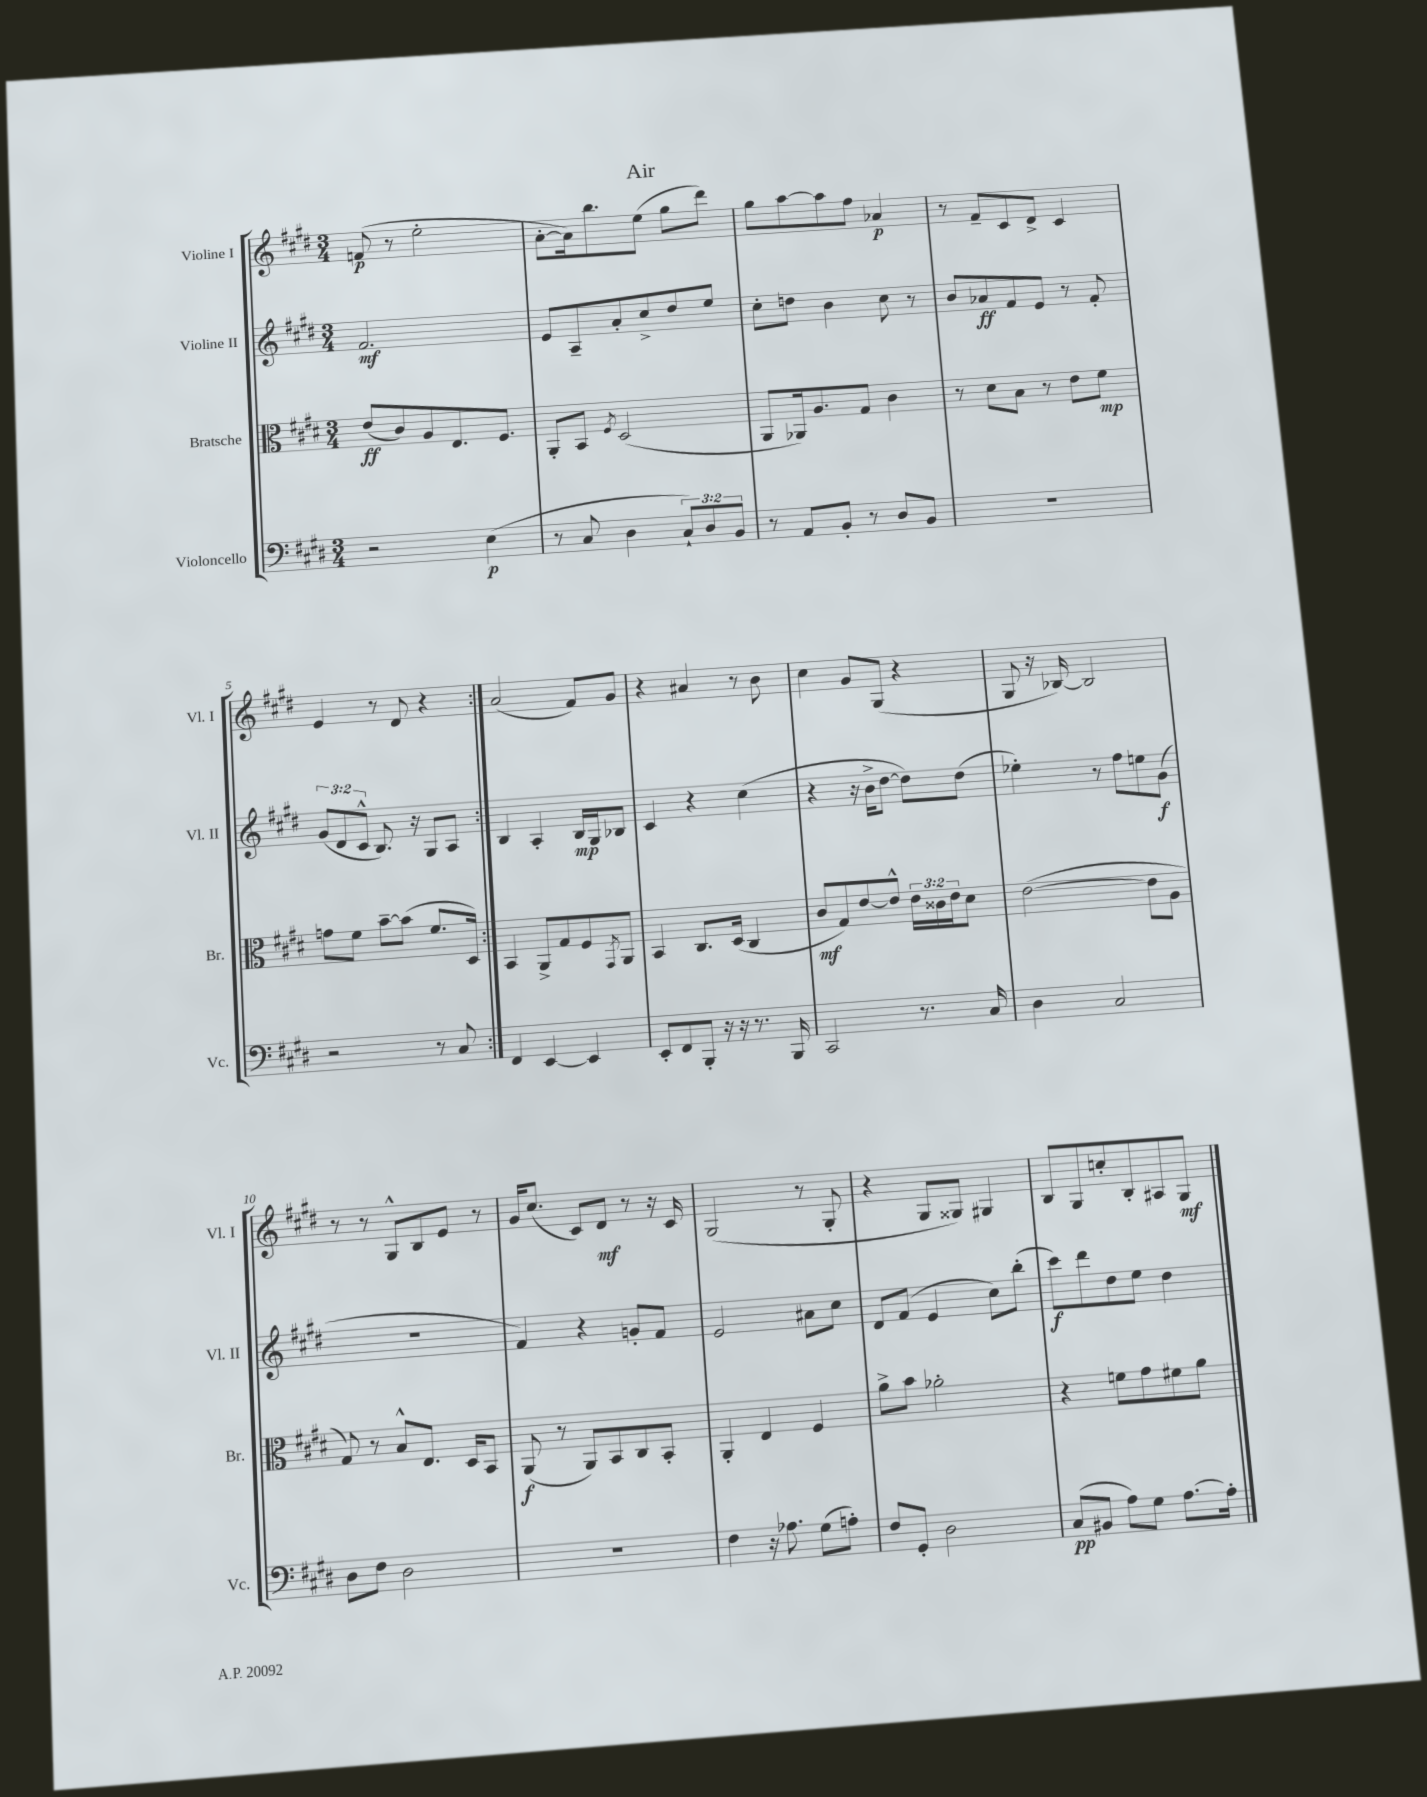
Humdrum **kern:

**kern	**kern	**kern	**kern
*staff4	*staff3	*staff2	*staff1
*clefF4	*clefC3	*clefG2	*clefG2
*k[f#c#g#d#]	*k[f#c#g#d#]	*k[f#c#g#d#]	*k[f#c#g#d#]
*M3/4	*M3/4	*M3/4	*M3/4
2r	(8e	2.f#	(8f
.	8c#)	.	8r
.	8A	.	2ee'
.	8.E	.	.
(4E	.	.	.
.	8.F#	.	.
=	=	=	=
8r	8AA'	8e	[8a'
8C#	8BB	8A~	16a])
.	.	.	8.bb
.	8qF#	.	.
4D#	(2D#	8a'	.
.	.	8cc#^	(8ee
12C#`)	.	8dd#	8gg#
12D#	.	.	.
.	.	8ee	8ddd#)
12BB	.	.	.
=	=	=	=
8r	8AA	8cc#'	8gg#
8AA	16AA-)	8dd	[8aa
.	8.A	.	.
8BB'	.	4b	8aa]
8r	8G#	.	8ff#
8D#	4c#	8cc#	4a-
8BB	.	8r	.
=	=	=	=
2.r	8r	8b	8r
.	8d#	8a-	8f#~
.	8B	8f#	8c#
.	8r	8e	8d#^
.	8e	8r	4c#
.	8f#	8f#'	.
=	=	=	=
2r	8g	(12g#	4e
.	.	12d#	.
.	8f#	.	.
.	.	12c#^^	.
.	[8b~	8.B)	8r
.	(8b]	.	8d#
.	.	16r	.
8r	8.f#	8G#	4r
8C#	.	8A	.
.	16D#)	.	.
=:|!	=:|!	=:|!	=:|!
4FF#	4BB	4B	(2a
[4EE	8AA^	4A'	.
.	8G#	.	.
4EE]	8F#	16B	8f#)
.	.	16G#	.
.	8qGG#	.	.
.	8AA	8B-	8g#
=	=	=	=
8EE'	4BB	4c#	4r
8FF#	.	.	.
8BBB'	8.C#	4r	4a#
16r	.	.	.
16r	(16D#	.	.
8.r	4C#	(4cc#	8r
.	.	.	8b
16BBB	.	.	.
=	=	=	=
2CC#	8c#	4r	4cc#
.	8G#)	.	.
.	[8e	16r	8g#
.	.	16b^	.
.	8e^^]	[8dd#	(8G#
8.r	24e	8dd#])	4r
.	24c##	.	.
.	24e	.	.
.	8d#	(8dd#	.
16C#	.	.	.
=	=	=	=
4D#	([2e	4ee-')	8G#
.	.	.	16r
.	.	.	[16B-)
2C#	.	8r	2B-]
.	.	8ff#	.
.	8e]	8ee	.
.	8A	(8g#	.
=	=	=	=
8D#	8G#)	2.r	8r
8F#	8r	.	8r
2D#	8B^^	.	8G#^^
.	8.E	.	8B
.	.	.	8e
.	16D#	.	.
.	8BB	.	8r
=	=	=	=
2.r	(8AA	4f#)	16g#
.	.	.	(8.cc#
.	8r	.	.
.	8AA)	4r	8c#)
.	8BB	.	8d#
.	8C#	8g'	8r
.	8BB'	8f#	16r
.	.	.	16c#
=	=	=	=
4F#	4AA'	2e	(2G#
16r	4E	.	.
8.A-	.	.	.
(8G#	4F#	8a#	8r
8A')	.	8cc#	8G#'
=	=	=	=
8F#	8a^	8d#	4r
8GG#'	8b	(8f#	.
2D#	2a-'	4e	8G#
.	.	.	8G##)
.	.	8cc#)	4G#
.	.	(8bb'	.
=	=	=	=
(8C#	4r	8ccc#)	8B
8BB#	.	8ddd#	8G#
8A)	8f	8dd#	8cc'
8G#	8g#	8ee	8B'
[8.A	8f#	4dd#	8A#
.	8a	.	8G#
16A']	.	.	.
==	==	==	==
*-	*-	*-	*-
